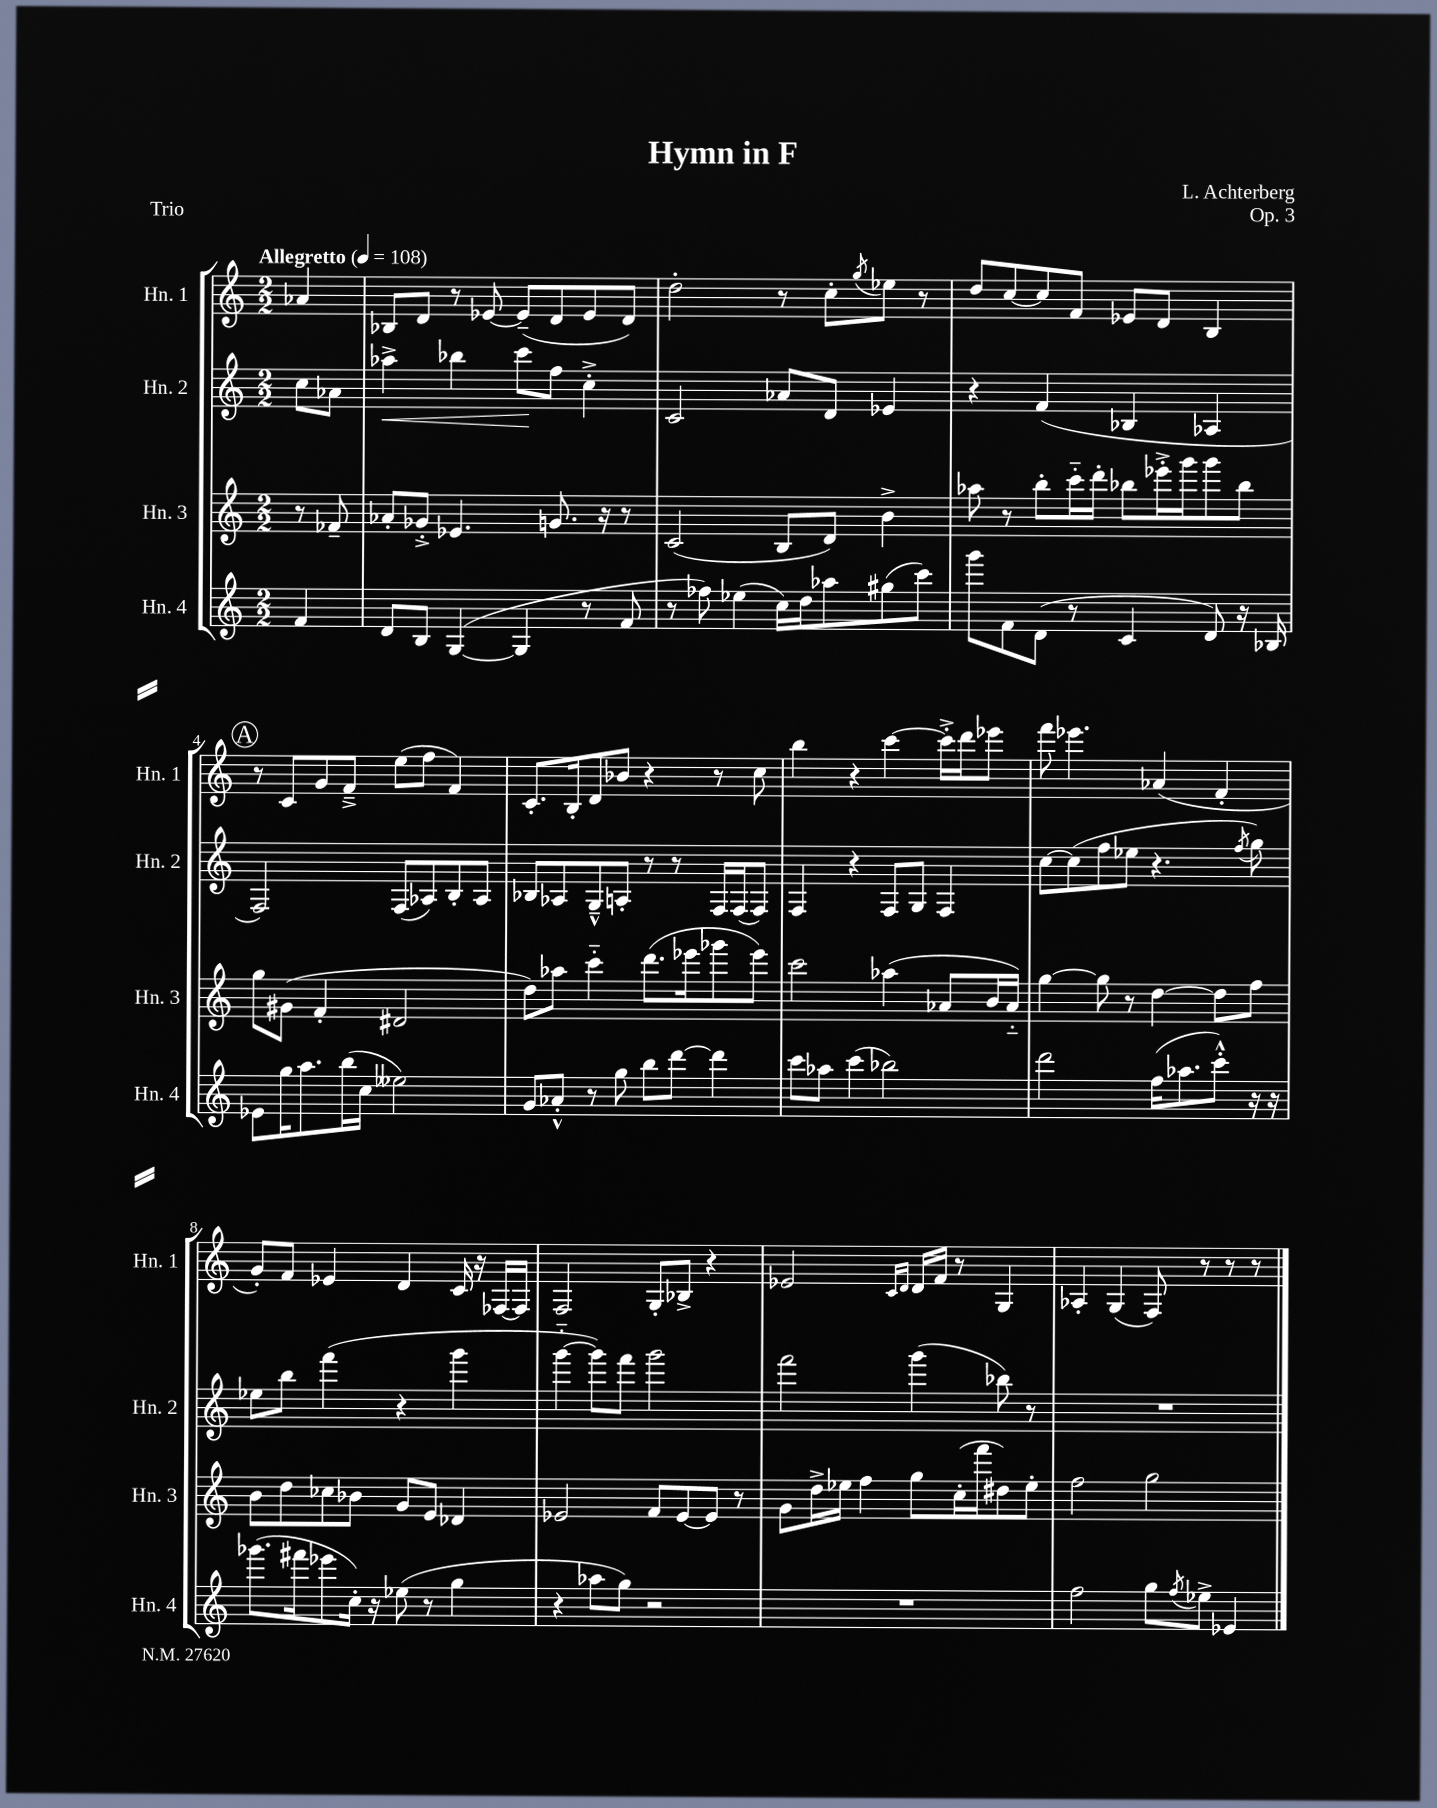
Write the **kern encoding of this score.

**kern	**kern	**kern	**dynam	**kern
*part4	*part3	*part2	*part2	*part1
*staff4	*staff3	*staff2	*staff2	*staff1
*I"Hn. 4	*I"Hn. 3	*I"Hn. 2	*	*I"Hn. 1
*I'Hn. 4	*I'Hn. 3	*I'Hn. 2	*	*I'Hn. 1
*clefG2	*clefG2	*clefG2	*	*clefG2
*k[]	*k[]	*k[]	*	*k[]
*M2/2	*M2/2	*M2/2	*	*M2/2
*MM108	*MM108	*MM108	*	*MM108
=	=	=	=	=
!	!	!	!	!LO:TX:a:B:t=Allegretto
4f/	8r	8cc\L	.	4a-X/
.	8f-X~/	8a-X\J	.	.
=1	=1	=1	=1	=1
!	!	!	!LO:HP:b	!
8d/L	8a-X'/L	4aa-X^\	<	8B-X/L
8B/J	8g-X'^/J	.	.	8d/J
([4G/	4.e-X/	4bb-X\	.	8r
.	.	.	.	[8e-X/
4G/]	.	8ccc\L	.	(8e-~/L]
.	8.gn/	8ff\J	[	8d/
8r	.	4cc'^\	.	8e-/
.	16r	.	.	.
8f/	8r	.	.	8d/J)
=2	=2	=2	=2	=2
8r	(2c/	2c/	.	2dd'\
8ff-X\)	.	.	.	.
(4ee-X\	.	.	.	.
16cc\LL)	8B/L	8a-X/L	.	8r
16dd\J	.	.	.	.
8aa-X\	8d/J)	8d/J	.	8cc'\L
.	.	.	.	8qgg/
(8gg#X\	4b^\	4e-X/	.	8ee-X\J
8ccc\J)	.	.	.	8r
=3	=3	=3	=3	=3
8ggg\L	8aa-X\	4r	.	8dd/L
8f\	8r	.	.	[8cc/
(8d\J	8bb'\L	(4f/	.	8cc/]
8r	16ccc\L	.	.	8f/J
.	16ddd'\JJ	.	.	.
4c/	8bb-X\L	4B-X/	.	8e-X/L
.	16eee-X'^\L	.	.	8d/J
.	16ggg\J	.	.	.
8d/)	8ggg\	4A-X/	.	4B/
16r	8bb-\J	.	.	.
16B-X/	.	.	.	.
!!LO:LB:g=z
!!LO:REH:place=s1:t=A
=4	=4	=4	=4	=4
8e-X\L	8gg\L	2F/)	.	8r
16gg\K	(8g#X\J	.	.	8c/L
8.aa\	.	.	.	.
.	4f'/	.	.	8g/
(16bb\L	.	.	.	8f~^/J
16cc\JJ	.	.	.	.
2ee--X\)	2d#X/	(8F/L	.	(8ee\L
.	.	8A-X/)	.	8ff\J
.	.	8B'/	.	4f/)
.	.	8A-/J	.	.
=5	=5	=5	=5	=5
8g/L	8dd\L)	8B-X/L	.	8.c'/L
8a-X'^^/J	8aa-X\J	8A-X/	.	.
.	.	.	.	16B'/k
8r	4ccc\	8G~^^/	.	8d/
8gg\	.	8An'/J	.	8b-X/J
8bb\L	(8.ddd\L	8r	.	4r
[8ddd\J	.	8r	.	.
.	16eee-X\k	.	.	.
4ddd\]	8ggg-X\	16F/LL	.	8r
.	.	(16F/J	.	.
.	8eee-\J)	8F/J)	.	8cc\
=6	=6	=6	=6	=6
8ccc\L	2ccc\	4F/	.	4bb\
8aa-X\J	.	.	.	.
(4ccc\	.	4r	.	4r
2bb-X\)	(4aa-X\	8F/L	.	[4ccc\
.	.	8G/J	.	.
.	8a-X/L	4F/	.	16ccc'^\LL]
.	.	.	.	16ddd\J
.	16b/L	.	.	8eee-X\J
.	16a-/JJ)	.	.	.
=7	=7	=7	=7	=7
2ddd\	[4gg\	[8cc\L	.	8fff\
.	.	(8cc\]	.	4.eee-X\
.	8gg\]	8ff\	.	.
.	8r	8ee-X\J	.	.
(16ff\KL	[4dd\	4.r	.	(4a-X/
8.aa-X\	.	.	.	.
8ccc'^^\J)	8dd\L]	.	.	4f'/
.	.	8qff/	.	.
16r	8ff\J	8gg\)	.	.
16r	.	.	.	.
!!LO:LB:g=z
=8	=8	=8	=8	=8
(8.ggg-X\L	8b\L	8ee-X\L	.	8g'/L)
.	8dd\	8bb\J	.	8f/J
16fff#X\k	.	.	.	.
8eee-X\	8cc-X\	(4fff\	.	4e-X/
16cc'\Jk)	8b-X\J	.	.	.
16r	.	.	.	.
(8ee-X\	8g/L	4r	.	4d/
8r	8e/J	.	.	.
4gg\	4d-X/	4ggg\	.	16c/
.	.	.	.	16r
.	.	.	.	[16F-X/LL
.	.	.	.	16F-/JJ]
=9	=9	=9	=9	=9
4r	2e-X/	[4ggg\	.	2F/
8aa-X\L	.	8ggg\L])	.	.
8gg\J)	.	8fff\J	.	.
2r	8f/L	2ggg\	.	8G'/L
.	[8e-/	.	.	8B-X^/J
.	8e-/J]	.	.	4r
.	8r	.	.	.
=10	=10	=10	=10	=10
1r	8g\L	2fff\	.	2e-X/
.	16dd^\L	.	.	.
.	16ee-X\JJ	.	.	.
.	4ff\	.	.	.
.	.	.	.	16qqc/LL
.	.	.	.	16qqd/JJ
.	8gg\L	(4ggg\	.	16d/LL
.	.	.	.	16f/JJ
.	(16cc'\L	.	.	8r
.	16fff\J	.	.	.
.	8dd#X\)	8bb-X\)	.	4G/
.	8ee-'\J	8r	.	.
=11	=11	=11	=11	=11
2ff\	2ff\	1r	.	4A-X'/
.	.	.	.	(4G/
8gg\L	2gg\	.	.	8F/)
8qff/	.	.	.	.
8ee-X^\J	.	.	.	8r
4e-X/	.	.	.	8r
.	.	.	.	8r
==	==	==	==	==
*-	*-	*-	*-	*-
